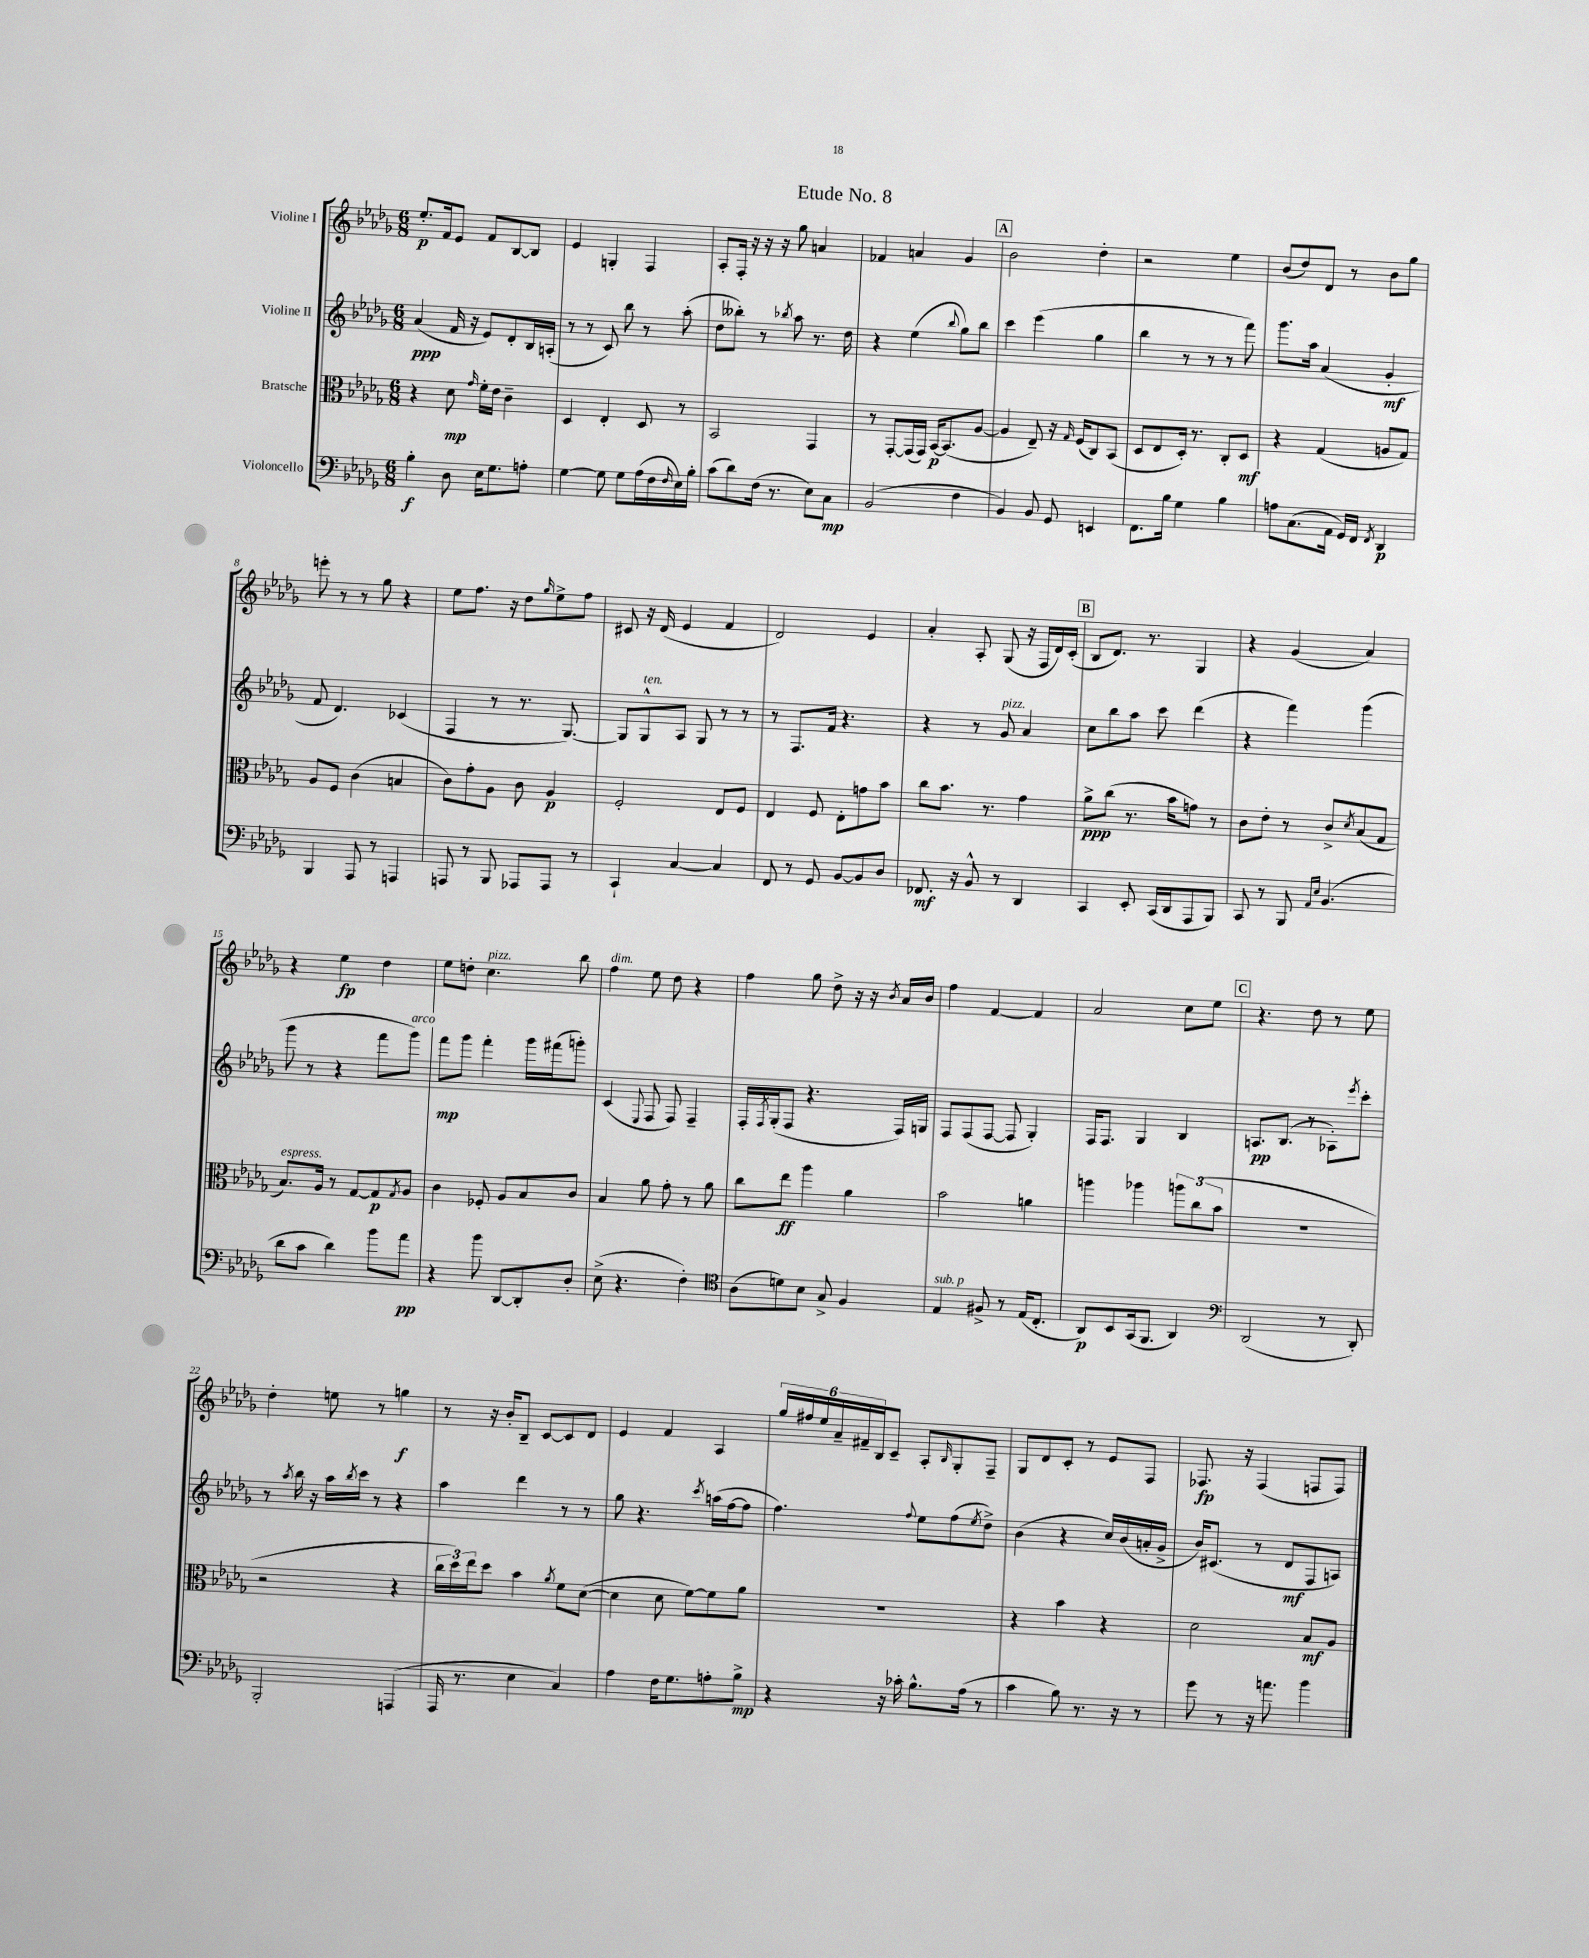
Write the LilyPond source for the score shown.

\header { title = "Etude No. 8" }
<<
\new StaffGroup <<
\new Staff = "s0" \with { instrumentName = "Violine I" } {
    \clef treble \key des \major \numericTimeSignature \time 6/8
    ees''8.-.\p f'16 ees'8 f'8 bes8~ bes8 |
    ees'4 g4-. f4 |
    aes8-. f16-. r16 r16 r16 ges''8 a'4 |
    fes'4 a'4 ges'4 |
    \mark \markup { \box "A" } bes'2 des''4-. |
    r2 ees''4 |
    bes'8( des''8) des'8 r8 bes'8 ges''8 |
    e'''8-. r8 r8 ges''8 r4 |
    ees''8 f''8. r16 des''8 \grace { ges''16 } ees''8-> f''8 |
    cis'8 r16 des'16( ees'4 f'4 |
    des'2) ees'4 |
    aes'4-. aes8-. ges8( r16 f16 des'16) c'16-.( |
    \mark \markup { \box "B" } bes8 des'8.) r8. ges4 |
    r4 ges'4( aes'4) |
    r4 ees''4\fp des''4 |
    ees''8 d''8-. c''4.^\markup { \italic "pizz." } bes''8 |
    f''4^\markup { \italic "dim." } ees''8 des''8 r4 |
    f''4 ges''8 des''8-> r16 r16 \acciaccatura { bes'8 } aes'16 bes'16 |
    f''4 f'4~ f'4 |
    aes'2 c''8 ees''8 |
    \mark \markup { \box "C" } r4. des''8 r8 ees''8 |
    des''4-. e''8 r8 g''4\f |
    r8 r16 bes'16-. bes8-- c'8~ c'8 des'8 |
    ees'4 f'4 aes4 |
    \tuplet 6/4 { ges''16 fis''16 ees''16 aes'16-- fis'16-- bes16 } c'8-- aes8-. \grace { bes16 } ges8-. f8-- |
    ges8 des'8 c'8-. r8 ees'8 f8 |
    fes8.\fp r16 fes4( f8 f8) \bar "|." |
}
\new Staff = "s1" \with { instrumentName = "Violine II" } {
    \clef treble \key des \major \numericTimeSignature \time 6/8
    aes'4\ppp( f'16 r16 ees'8) des'8-. bes16 a16-.( |
    r8 r8 c'8) bes''8 r8 aes''8-.( |
    des''8 beses''8-.) r8 \acciaccatura { bes''8 } aes''8 r8. des''16 |
    r4 ees''4( \appoggiatura { bes''8 } ges''8) bes''8 |
    \mark \markup { \box "A" } c'''4 ees'''4( ges''4 |
    bes''4 r8 r8 r8 f'''8) |
    ges'''8. aes''16 aes'4( ges'4-.\mf |
    f'8 des'4.) ces'4( |
    f4 r8 r8. ges8.~) |
    ges8 ges8-^^\markup { \italic "ten." } aes8 ges8 r8 r8 |
    r8 f8. f'16 r4. |
    r4 r8 ges'8^\markup { \italic "pizz." } aes'4 |
    \mark \markup { \box "B" } c''8 bes''8 aes''8 c'''8 des'''4( |
    r4 f'''4) ges'''4( |
    ges'''8 r8 r4 f'''8 ges'''8^\markup { \italic "arco" }) |
    f'''8\mp ges'''8 f'''4-. ges'''16 fis'''16( g'''8-.) |
    c'4( \appoggiatura { ees8 } f8 f8) f4-- |
    f16-. \acciaccatura { f8 } ges16-.( f8 r4. f16) g16 |
    f8 f8( f8~ f8 ges4-.) |
    f16 f8. ges4 bes4 |
    \mark \markup { \box "C" } a8.\pp bes8.( r8 aes8-.) \acciaccatura { ees'''8 } c'''8-. |
    r8 \acciaccatura { aes''8 } bes''16 r16 aes''16 \acciaccatura { bes''8 } c'''16 r8 r4 |
    aes''4 des'''4 r8 r8 |
    ges''8 r4. \acciaccatura { c'''8 } a''16( f''16~ f''8 |
    f''4.) \appoggiatura { f''8 } ees''8 f''8( \acciaccatura { ees''8 } des''8->) |
    bes'4( r4 c''16) bes'16( a'16-. ges'16-> |
    bes'16) cis'8.( r8 des'8\mf f8 a8) \bar "|." |
}
\new Staff = "s2" \with { instrumentName = "Bratsche" } {
    \clef alto \key des \major \numericTimeSignature \time 6/8
    r4 des'8\mp \grace { ges'16 } f'16-. ees'16 c'4-- |
    des4 ees4-. des8 r8 |
    bes,2 ges,4 |
    r8 ges,8~-. ges,16( ges,16) bes,16~\p bes,8.( aes8~ |
    \mark \markup { \box "A" } aes4 ees8--) r16 \grace { ges16 } f16( c8) bes,8( |
    des8 ees8 des16-.) r8. c8-. des8\mf |
    r4 ges4( a8 ges8) |
    aes8 f8 c'4( b4 |
    c'8) ges'8-. aes8 c'8 aes4\p |
    f2-. ees8 f8 |
    ees4 f8 ees8-. g'8 bes'8 |
    c''8 bes'8. r8. ges'4 |
    \mark \markup { \box "B" } aes'8->\ppp c''8( r8. bes'16 g'8) r8 |
    c'8 ees'8-. r8 c'8-> \acciaccatura { des'8 } bes8( ges8 |
    bes8.^\markup { \italic "espress." }) aes16 r8 ges8~ ges8\p \acciaccatura { ges8 } aes8 |
    c'4 fes8-. aes8 bes8 c'8 |
    bes4 aes'8 ges'8-. r8 aes'8 |
    c''8 ees''8\ff aes''4 aes'4 |
    bes'2 a'4 |
    a''4 aes''4 \tuplet 3/2 { a''8 c''8( bes'8 } |
    \mark \markup { \box "C" } R2. |
    r2 r4 |
    \tuplet 3/2 { c''16 des''16) ees''16 } des''8 bes'4 \acciaccatura { aes'8 } f'8 des'8~( |
    des'4 des'8 f'8~) f'8 aes'8 |
    R2. |
    r4 bes'4 r4 |
    des'2 bes8\mf aes8 \bar "|." |
}
\new Staff = "s3" \with { instrumentName = "Violoncello" } {
    \clef bass \key des \major \numericTimeSignature \time 6/8
    bes4-.\f des8 ees16 ges8. a8-. |
    ges4~ ges8 ges8 aes16( f16 \grace { f16 } ees16) bes16-. |
    c'8( des'8) f16( r8. ees8) c8\mp |
    bes,2( f4 |
    \mark \markup { \box "A" } bes,4) bes,8 ges,8 e,4 |
    f,8. bes16 ges4 bes4 |
    a8 c8.( aes,16 ges,16) f,16 \acciaccatura { f,8 } des,4\p |
    bes,,4 aes,,8 r8 a,,4 |
    a,,8 r8 bes,,8 aes,,8 aes,,8 r8 |
    c,4-! c4~ c4 |
    f,8 r8 ges,8 bes,8~ bes,8 des8 |
    fes,8.\mf r16 bes,8-^ r8 des,4 |
    \mark \markup { \box "B" } c,4 ees,8-. c,16( des,16 aes,,8 bes,,8) |
    c,8 r8 bes,,8 \grace { aes,16 ees16 } bes,4.( |
    des'8 c'8 des'4) bes'8 aes'8\pp |
    r4 bes'8 des,8~ des,8-. des8-. |
    ees8->( r4. f4-.) |
    \clef tenor aes8( d'8) bes8 ges8-> f4 |
    ees4^\markup { \italic "sub. p" } fis8-> r8 ees16( c8.-. |
    aes,8\p) bes,8 ges,16( f,8. aes,4) |
    \mark \markup { \box "C" } \clef bass des,2( r8 des,8-.) |
    bes,,2-. a,,4( |
    aes,,16 r8. ees4 c4) |
    aes4 f16 ges8. a8-. bes8->\mp |
    r4 r16 ces'16-. bes8.-^ aes16( r8 |
    c'4 bes8) r8. r16 r8 |
    ges'8 r8 r16 a'8. bes'4 \bar "|." |
}
>>
>>
